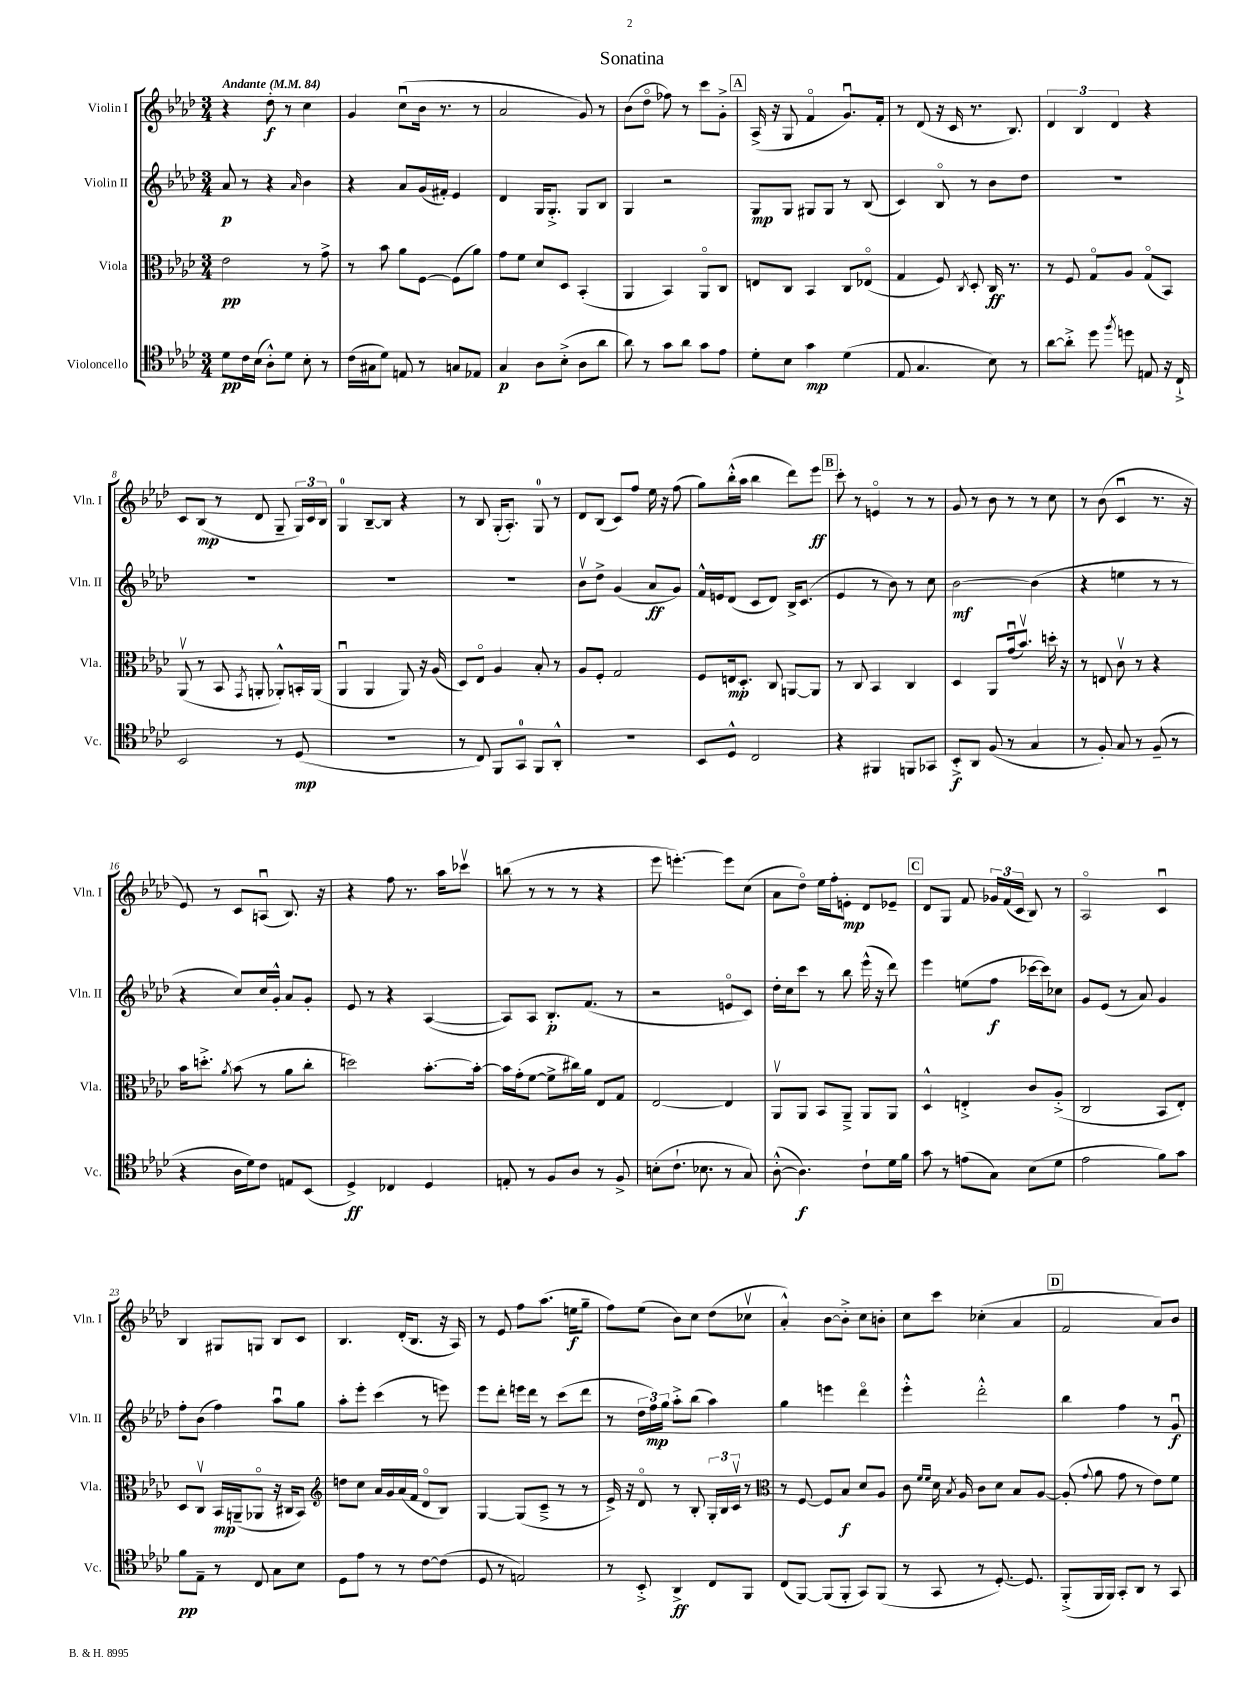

**kern	**dynam	**kern	**dynam	**kern	**dynam	**kern	**dynam
*part4	*part4	*part3	*part3	*part2	*part2	*part1	*part1
*staff4	*staff4	*staff3	*staff3	*staff2	*staff2	*staff1	*staff1
*I"Violoncello	*	*I"Viola	*	*I"Violin II	*	*I"Violin I	*
*I'Vc.	*	*I'Vla.	*	*I'Vln. II	*	*I'Vln. I	*
*clefC4	*	*clefC3	*	*clefG2	*	*clefG2	*
*k[b-e-a-d-]	*	*k[b-e-a-d-]	*	*k[b-e-a-d-]	*	*k[b-e-a-d-]	*
*M3/4	*	*M3/4	*	*M3/4	*	*M3/4	*
*MM84	*	*MM84	*	*MM84	*	*MM84	*
=1	=1	=1	=1	=1	=1	=1	=1
!	!	!	!	!	!	!LO:TX:a:B:t=Andante	!
8d-\L	pp	2e-\	pp	8a-/	p	4r	.
16c\L	.	.	.	8r	.	.	.
(16B-\JJ	.	.	.	.	.	.	.
8A-'^^\L)	.	.	.	4r	.	8dd-'\	f
8d-\J	.	.	.	.	.	8r	.
.	.	.	.	16qqa-/	.	.	.
8B-'\	.	8r	.	4b-\	.	4cc\	.
8r	.	8g^\	.	.	.	.	.
=2	=2	=2	=2	=2	=2	=2	=2
(16c\LL	.	8r	.	4r	.	4g/	.
16G#X\J	.	.	.	.	.	.	.
8d-\J)	.	8b-\	.	.	.	.	.
8En/	.	8a-\L	.	8a-/L	.	(8ccu\L	.
8r	.	[8F\J	.	(16g/L	.	16b-\Jk	.
.	.	.	.	16f#X'/JJ)	.	8.r	.
8Gn/L	.	(8F\L]	.	4e-/	.	.	.
8E-X/J	.	8a-\J)	.	.	.	8r	.
=3	=3	=3	=3	=3	=3	=3	=3
4G/	p	8g\L	.	4d-/	.	2a-/	.
.	.	8f\J	.	.	.	.	.
8A-\L	.	8d-/L	.	16G/KL	.	.	.
.	.	.	.	8.G'^/J	.	.	.
(8B-'^\J	.	8D-/J	.	.	.	.	.
8A-\L	.	(4BB-'/	.	8G/L	.	8g/)	.
8a-\J	.	.	.	8B-/J	.	8r	.
=4	=4	=4	=4	=4	=4	=4	=4
8a-\)	.	4AA-/	.	4G/	.	(8b-\L	.
8r	.	.	.	.	.	8dd-\J	.
8g\L	.	4BB-/)	.	2r	.	8ff-X\)	.
8a-\J	.	.	.	.	.	8r	.
8g\L	.	8AA-/L	.	.	.	8ccc\L	.
8e-\J	.	8C/J	.	.	.	8g'^\J	.
!!LO:REH:place=s1:t=A
=5	=5	=5	=5	=5	=5	=5	=5
8d-'\L	.	8En/L	.	8G/L	mp	(16A-^/	.
.	.	.	.	.	.	16r	.
8B-\J	.	8C/J	.	8G/J	.	8G/	.
4g\	mp	4BB-/	.	8G#X/L	.	4f/	.
.	.	.	.	8G#/J	.	.	.
(4d-\	.	8C/L	.	8r	.	8.gu/L)	.
.	.	(8E-X/J	.	(8B-/	.	.	.
.	.	.	.	.	.	16f'/Jk	.
=6	=6	=6	=6	=6	=6	=6	=6
8E-/	.	4G/	.	4c/)	.	8r	.
4.G/	.	.	.	.	.	(8d-/	.
.	.	8F/)	.	8B-/	.	16r	.
.	.	.	.	.	.	16c/	.
.	.	8qC/	.	.	.	.	.
.	.	8D-'/	.	8r	.	8.r	.
8B-\)	.	16C/	ff	8b-\L	.	.	.
.	.	8.r	.	.	.	8.B-/)	.
8r	.	.	.	8dd-\J	.	.	.
=7	=7	=7	=7	=7	=7	=7	=7
[8a-\L	.	8r	.	2.r	.	6d-/	.
8a-'^\J]	.	8F/	.	.	.	.	.
.	.	.	.	.	.	6B-/	.
8dd-\	.	8G/L	.	.	.	.	.
.	.	.	.	.	.	6d-/	.
8qff/	.	.	.	.	.	.	.
8ddn\	.	8A-/J	.	.	.	.	.
8En/	.	(8G/L	.	.	.	4r	.
16r	.	8BB-/J)	.	.	.	.	.
16C`^/	.	.	.	.	.	.	.
!!LO:LB:g=z
=8	=8	=8	=8	=8	=8	=8	=8
2BB-/	.	(8AA-v/	.	2.r	.	8c/L	.
.	.	8r	.	.	.	(8B-/J	mp
.	.	8BB-/	.	.	.	8r	.
.	.	8qGG/	.	.	.	.	.
.	.	8AAn'/	.	.	.	8d-/	.
8r	.	8AA-X'^^/L)	.	.	.	8G~/	.
(8D-/	mp	16BBn'/L	.	.	.	24G/LL)	.
.	.	.	.	.	.	24c/	.
.	.	(16AA-/JJ	.	.	.	.	.
.	.	.	.	.	.	24B-/JJ	.
=9	=9	=9	=9	=9	=9	=9	=9
2.r	.	4AA-u/	.	2.r	.	4G/	.
.	.	4AA-/	.	.	.	[8B-~/L	.
.	.	.	.	.	.	8B-/J]	.
.	.	8AA-/)	.	.	.	4r	.
.	.	16r	.	.	.	.	.
.	.	(16A-/	.	.	.	.	.
=10	=10	=10	=10	=10	=10	=10	=10
8r	.	8D-/L)	.	2.r	.	8r	.
8C/)	.	8E-/J	.	.	.	8B-/	.
8FF/L	.	4A-/	.	.	.	(16G'/KL	.
.	.	.	.	.	.	8.A-'/J)	.
8GG/J	.	.	.	.	.	.	.
8FF/L	.	8B-'/	.	.	.	8G/	.
8AA-'^^/J	.	8r	.	.	.	8r	.
=11	=11	=11	=11	=11	=11	=11	=11
2.r	.	8A-/L	.	8b-v\L	.	8d-/L	.
.	.	8F'/J	.	8dd-^\J	.	(8B-/J	.
.	.	2G/	.	(4g/	.	8c/L)	.
.	.	.	.	.	.	8ff/J	.
.	.	.	.	8a-/L	ff	16ee-\	.
.	.	.	.	.	.	16r	.
.	.	.	.	8g/J)	.	(8ff\	.
=12	=12	=12	=12	=12	=12	=12	=12
8BB-/L	.	8F/L	.	16f^^/LL	.	8gg\L)	.
.	.	.	.	16en/J	.	.	.
8D-^^/J	.	16En/k	mp	(8d-/J	.	(16bb-'^^\L	.
.	.	8.D-'/J	.	.	.	16aa-\JJ	.
2C/	.	.	.	8c/L	.	4bb-\	.
.	.	8C/	.	8d-/J)	.	.	.
.	.	[8AAn/L	.	16B-^/KL	.	8ddd-\L)	.
.	.	.	.	(8.c/J	.	.	.
.	.	8AA/J]	.	.	.	8eee-\J	ff
!!LO:REH:place=s1:t=B
=13	=13	=13	=13	=13	=13	=13	=13
4r	.	8r	.	4e-/	.	8ccc'\	.
.	.	8C/	.	.	.	8r	.
4FF#X/	.	4BB-/	.	8r	.	4en/	.
.	.	.	.	8b-\)	.	.	.
8FFn/L	.	4C/	.	8r	.	8r	.
8GG-X/J	.	.	.	8cc\	.	8r	.
=14	=14	=14	=14	=14	=14	=14	=14
8BB-'^/L	f	4D-/	.	[2b-\	mf	8g/	.
8AA-/J	.	.	.	.	.	8r	.
(8F/	.	8AA-/L	.	.	.	8b-\	.
8r	.	(16gu/k	.	.	.	8r	.
.	.	8.b-v/J)	.	.	.	.	.
4G/	.	.	.	(4b-\]	.	8r	.
.	.	16ddn'\	.	.	.	8cc\	.
.	.	16r	.	.	.	.	.
=15	=15	=15	=15	=15	=15	=15	=15
8r	.	8r	.	4r	.	8r	.
8F'/)	.	8En/	.	.	.	(8b-\	.
8G/	.	8cv\	.	4een\	.	4cu/	.
8r	.	8r	.	.	.	.	.
(8F~/	.	4r	.	8r	.	8.r	.
8r	.	.	.	8r	.	.	.
.	.	.	.	.	.	16r	.
!!LO:LB:g=z
=16	=16	=16	=16	=16	=16	=16	=16
4r	.	16b-\KL	.	4r	.	8e-/)	.
.	.	8.ddn'^\J	.	.	.	.	.
.	.	.	.	.	.	8r	.
.	.	8qa-/	.	.	.	.	.
16A-\LL	.	(8b-\	.	8cc/L)	.	8c/L	.
16d-\J)	.	.	.	.	.	.	.
8c\J	.	8r	.	16cc/L	.	(8Anu/J	.
.	.	.	.	16g'^^/JJ	.	.	.
8En/L	.	8a-\L	.	8a-/L	.	8.B-/)	.
(8BB-/J	.	8cc'\J	.	8g'/J	.	.	.
.	.	.	.	.	.	16r	.
=17	=17	=17	=17	=17	=17	=17	=17
4D-^/)	ff	2ddn\)	.	8e-/	.	4r	.
.	.	.	.	8r	.	.	.
4C-X/	.	.	.	4r	.	8ff\	.
.	.	.	.	.	.	8.r	.
4D-/	.	[8.b-'\L	.	([4A-/	.	.	.
.	.	.	.	.	.	16aa-\KL	.
.	.	.	.	.	.	8ccc-Xv\J	.
.	.	16b-'\Jk_	.	.	.	.	.
=18	=18	=18	=18	=18	=18	=18	=18
8En'/	.	16b-\LL]	.	8A-/L])	.	(8bbn\	.
.	.	(16g'\J	.	.	.	.	.
8r	.	[8f\J	.	8A-/J	.	8r	.
8F/L	.	8f^\L]	.	8.B-'/L	p	8r	.
8A-/J	.	16cc#X\L)	.	.	.	8r	.
.	.	16a-\JJ	.	(8.f/J	.	.	.
8r	.	8E-/L	.	.	.	4r	.
8F^/	.	8G/J	.	8r	.	.	.
=19	=19	=19	=19	=19	=19	=19	=19
(8Bn'\L	.	[2E-/	.	2r	.	8eee-\	.
8.c`\J	.	.	.	.	.	[4.eeen'\)	.
8.B-X\	.	.	.	.	.	.	.
8r	.	4E-/]	.	8en/L	.	8eee\L]	.
8G/)	.	.	.	8c/J)	.	(8cc\J	.
=20	=20	=20	=20	=20	=20	=20	=20
([8A-'^^\	.	8AA-v/L	.	16dd-'\LL	.	8a-\L	.
.	.	.	.	16cc\J	.	.	.
4.A-\])	f	8AA-/J	.	8ccc\J	.	8dd-\J)	.
.	.	8BB-/L	.	8r	.	16ee-\LL	.
.	.	.	.	.	.	16ff'\J	.
.	.	8AA-~^/J	.	8bb-\	.	8en'\J	mp
8c`\L	.	8AA-/L	.	(16eee-^^\	.	8d-/L	.
.	.	.	.	16r	.	.	.
16d-\L	.	8AA-/J	.	8ddd-\)	.	8e-X~/J	.
16f\JJ	.	.	.	.	.	.	.
!!LO:REH:place=s1:t=C
=21	=21	=21	=21	=21	=21	=21	=21
8g\	.	4D-^^/	.	4eee-\	.	8d-/L	.
8r	.	.	.	.	.	8G/J	.
(8en\L	.	4En'^/	.	(8een\L	.	8f/	.
8G\J)	.	.	.	8ff\J	f	24g-X/LL	.
.	.	.	.	.	.	(24f/	.
.	.	.	.	.	.	24c/JJ	.
(8B-\L	.	8c/L	.	[16ccc-X\LL	.	8B-/)	.
.	.	.	.	16ccc-\J])	.	.	.
8d-\J	.	(8A-'^/J	.	8cc-X\J	.	8r	.
=22	=22	=22	=22	=22	=22	=22	=22
2e-\	.	2C/	.	8g/L	.	2A-/	.
.	.	.	.	(8e-/J	.	.	.
.	.	.	.	8r	.	.	.
.	.	.	.	8a-/)	.	.	.
8f\L)	.	8BB-/L	.	4g/	.	4cu/	.
8g\J	.	8E-'/J)	.	.	.	.	.
!!LO:LB:g=z
=23	=23	=23	=23	=23	=23	=23	=23
8f\L	pp	8D-/L	.	8ff'\L	.	4B-/	.
8E-~\J	.	8Cv/J	.	(8b-\J	.	.	.
8r	.	16BB-/LL	mp	4ff\)	.	8G#X/L	.
.	.	(16AAn~/J	.	.	.	.	.
8C/	.	8AA-X/J	.	.	.	8Gn/J	.
8G\L	.	16r	.	8aa-u\L	.	8B-/L	.
.	.	16C#X/KL	.	.	.	.	.
8B-\J	.	8BB-/J)	.	8gg\J	.	8c/J	.
=24	=24	=24	=24	=24	=24	=24	=24
*	*	*clefG2	*	*	*	*	*
8D-\L	.	8ddn\L	.	8aa-'\L	.	4.B-/	.
8e-\J	.	8cc\J	.	8eee-'\J	.	.	.
8r	.	16a-/LL	.	(4ccc\	.	.	.
.	.	16g/	.	.	.	.	.
8r	.	(16a-/	.	.	.	(16d-'/KL	.
.	.	16f/JJ	.	.	.	8.B-/J	.
[8c\L	.	8d-/L	.	8r	.	.	.
(8c\J]	.	8B-/J)	.	8eeen\)	.	16r	.
.	.	.	.	.	.	16A-/)	.
=25	=25	=25	=25	=25	=25	=25	=25
8D-/	.	[4G/	.	8eee-\L	.	8r	.
8r	.	.	.	8ddd-'\J	.	8e-/	.
2En/)	.	(8G/L]	.	16eeen\LL	.	8ff\L	.
.	.	.	.	16ddd-\JJ	.	.	.
.	.	8c~^/J	.	8r	.	(8.aa-\J	.
.	.	8r	.	(8ccc\L	.	.	.
.	.	.	.	.	.	16een\KL	f
.	.	8r	.	8ddd-\J	.	8gg~\J	.
=26	=26	=26	=26	=26	=26	=26	=26
8r	.	16e-^/)	.	8r	.	8ff\L)	.
.	.	16r	.	.	.	.	.
8BB-'^/	.	8d-/	.	24dd-\LL	.	(8ee-\J	.
.	.	.	.	24ff\)	mp	.	.
.	.	.	.	24gg\JJ	.	.	.
4AA-^/	ff	8r	.	8aa-'^\L	.	8b-\L)	.
.	.	8B-'/	.	(8bb-\J	.	8cc\J	.
8C/L	.	24G'/LL	.	4aa-\)	.	(8dd-\L	.
.	.	24B-/	.	.	.	.	.
.	.	24cv/JJ	.	.	.	.	.
8FF/J	.	8r	.	.	.	8cc-Xv\J	.
=27	=27	=27	=27	=27	=27	=27	=27
*	*	*clefC3	*	*	*	*	*
(8C/L	.	8r	.	4gg\	.	4a-'^^/)	.
[8FF/J)	.	[8F/	.	.	.	.	.
(8FF/L]	.	8F/L]	.	4eeen\	.	[8b-\L	.
8FF'/J	.	8B-/J	f	.	.	8b-'^\J]	.
8GG/L)	.	8d-/L	.	4ddd-\	.	8cc\L	.
(8FF/J	.	8A-/J	.	.	.	8bn'\J	.
=28	=28	=28	=28	=28	=28	=28	=28
8r	.	8c\	.	4eee-'^^\	.	8cc\L	.
.	.	16qqf/LL	.	.	.	.	.
.	.	16qqf/JJ	.	.	.	.	.
8GG/	.	16d-\	.	.	.	8ccc\J	.
.	.	8qB-/	.	.	.	.	.
.	.	16A-/	.	.	.	.	.
8r	.	8c\L	.	2ddd-'^^\	.	(4cc-X'\	.
[8.D-'/)	.	8d-\J	.	.	.	.	.
.	.	8B-/L	.	.	.	4a-/	.
8.D-/]	.	.	.	.	.	.	.
.	.	[8A-/J	.	.	.	.	.
!!LO:REH:place=s1:t=D
=29	=29	=29	=29	=29	=29	=29	=29
(8FF'^/L	.	(8A-'/]	.	4bb-\	.	2f/	.
.	.	8qqg/	.	.	.	.	.
16FF/L	.	8a-\	.	.	.	.	.
16FF/JJ)	.	.	.	.	.	.	.
8GG'/L	.	8g\	.	4ff\	.	.	.
8AA-/J	.	8r	.	.	.	.	.
8r	.	8e-\L)	.	8r	.	8a-/L)	.
8GG/	.	8f\J	.	8gu/	f	8b-/J	.
==	==	==	==	==	==	==	==
*-	*-	*-	*-	*-	*-	*-	*-
